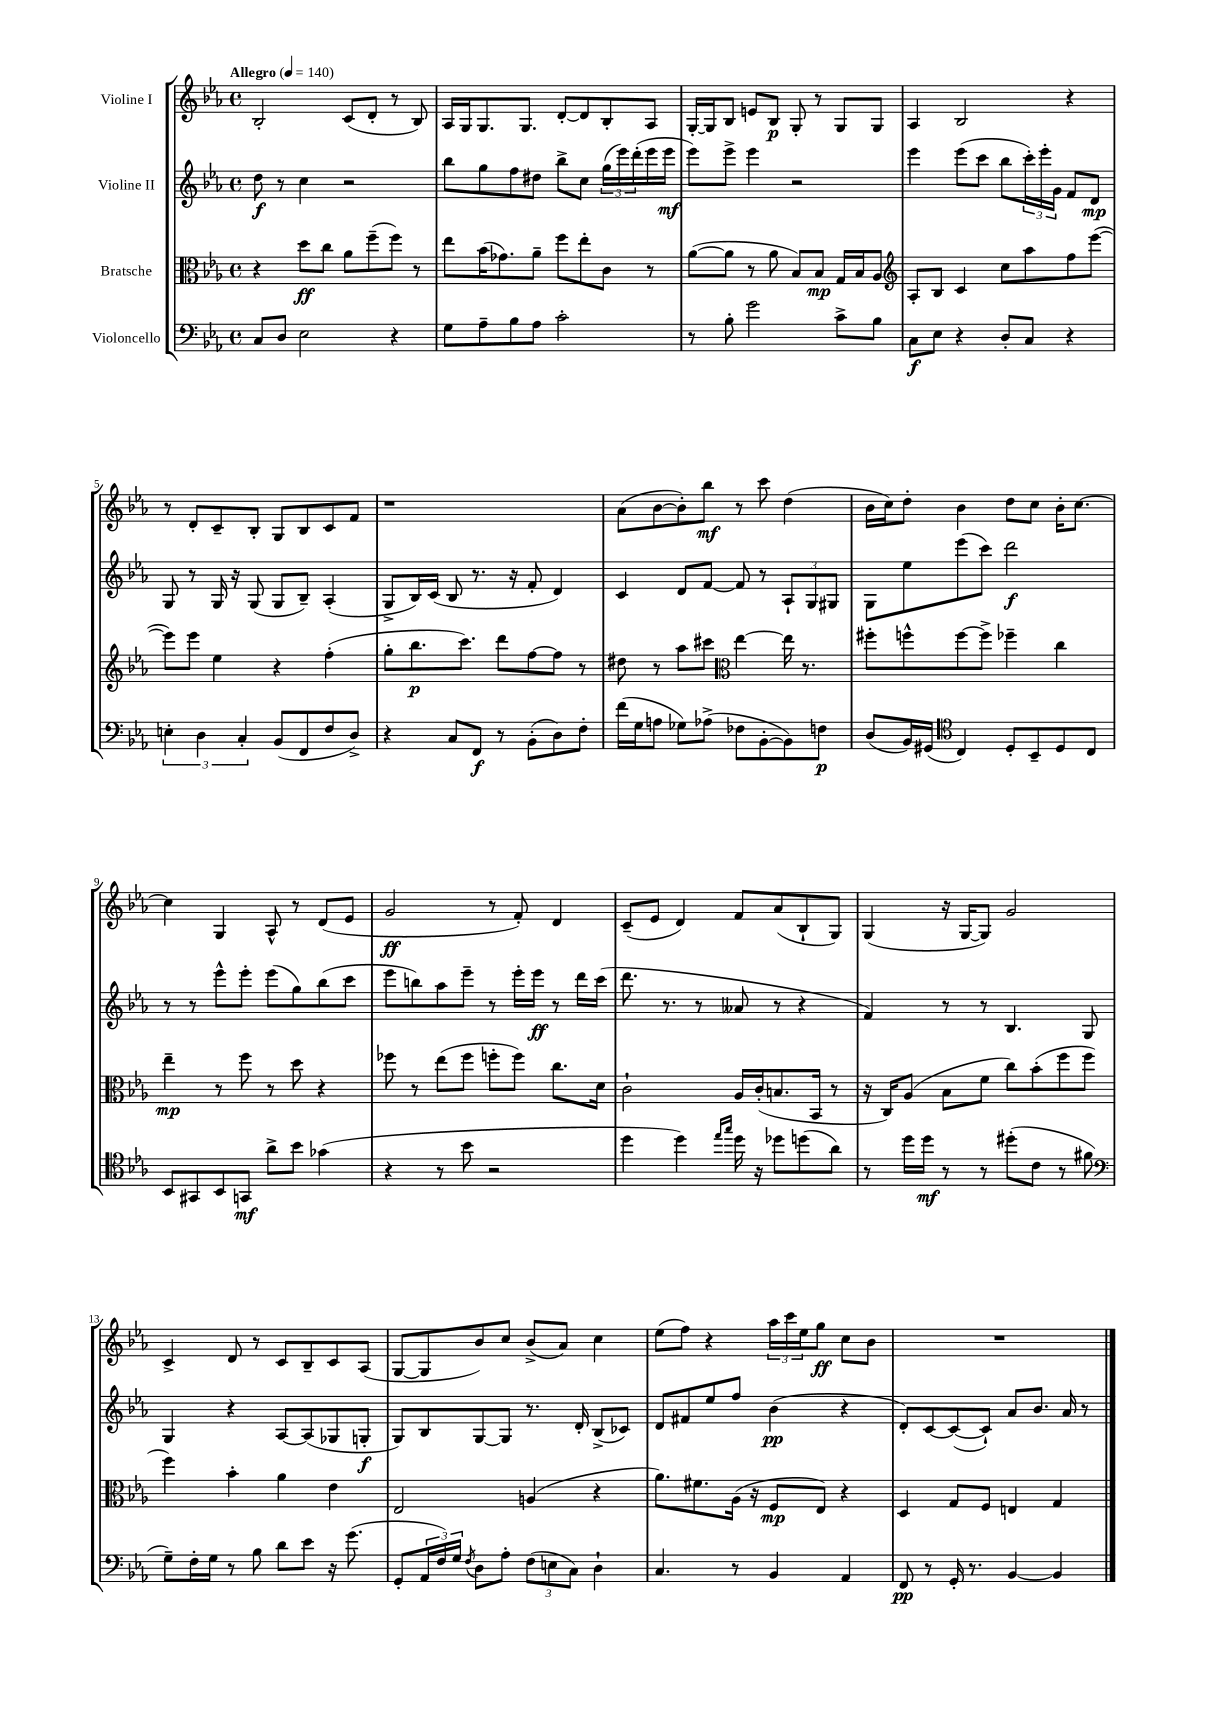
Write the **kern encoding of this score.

**kern	**kern	**kern	**kern
*staff4	*staff3	*staff2	*staff1
*clefF4	*clefC3	*clefG2	*clefG2
*k[b-e-a-]	*k[b-e-a-]	*k[b-e-a-]	*k[b-e-a-]
*M4/4	*M4/4	*M4/4	*M4/4
*met(c)	*met(c)	*met(c)	*met(c)
*MM140	*MM140	*MM140	*MM140
8C	4r	8dd	2B-'
8D	.	8r	.
2E-	8dd	4cc	.
.	8cc	.	.
.	8a-	2r	(8c
.	(8ff~	.	8d'
4r	8ff)	.	8r
.	8r	.	8B-)
=	=	=	=
8G	8ee-	8bb-	16A-
.	.	.	16G
8A-~	(16b-	8gg	8.G
.	8.g-)	.	.
8B-	.	8ff	.
.	.	.	8.G
8A-	8a-~	8dd#	.
2c'	8ff	8bb-^	[8d'
.	8ee-'	8cc	8d]
.	8c	(24gg	8B-'
.	.	24eee-)	.
.	.	(24ddd'	.
.	8r	16eee-	8A-
.	.	16eee-	.
=	=	=	=
8r	([8a-	8eee-)	[16G'
.	.	.	16G]
8B-'	8a-]	8eee-^	8B-
2g	8r	4eee-	8e
.	8a-	.	8B-
.	8B-)	2r	8G'
.	8B-	.	8r
8c^	16G	.	8G
.	16B-	.	.
8B-	8A-	.	8G
=	=	=	=
*	*clefG2	*	*
8C	8A-'	4eee-	4A-
8E-	8B-	.	.
4r	4c	(8eee-	2B-
.	.	8ccc	.
8D'	8cc	8bb-	.
8C	8aa-	24ccc')	.
.	.	24eee-'	.
.	.	24g	.
4r	8ff	8f	4r
.	([8eee-	8d	.
=	=	=	=
6E'	8eee-])	8G	8r
.	8eee-	8r	8d'
6D	.	.	.
.	4ee-	16G	8c~
.	.	16r	.
6C'	.	.	.
.	.	(8G	8B-'
(8BB-	4r	8G	8G
8FF	.	8B-~)	8B-
8F	(4ff'	(4A-'	8c
8D^)	.	.	8f
=	=	=	=
4r	8gg'	8G^	1r
.	8.bb-	16B-)	.
.	.	(16c	.
8C	.	8B-	.
.	8.ccc)	.	.
8FF	.	8.r	.
8r	8ddd	.	.
.	.	16r	.
(8BB-'	[8ff	8f'	.
8D)	8ff]	4d)	.
8F'	8r	.	.
=	=	=	=
(16f	8dd#	4c	(8a-
16G	.	.	.
8A	8r	.	[8b-
8G-)	8aa-	8d	8b-'])
(8A-^	8ccc#	[8f	8bb-
*	*clefC3	*	*
8F-	[4ee-	8f]	8r
[8BB-'	.	8r	8ccc
8BB-])	16ee-]	12A-`	(4dd
.	8.r	.	.
.	.	12G	.
8F	.	.	.
.	.	12G#	.
=	=	=	=
(8D	8ff#'	8G	16b-
.	.	.	16cc)
16BB-)	8ff^^	8ee-	8dd'
(16GG#	.	.	.
*clefC4	*	*	*
4C)	[8ff	(8eee-	4b-
.	8ff^]	8ccc)	.
8D'	4ff-~	2ddd	8dd
8BB-~	.	.	8cc
8D	4cc	.	16b-'
.	.	.	[8.cc
8C	.	.	.
=	=	=	=
8BB-	4ee-~	8r	4cc]
8GG#	.	8r	.
8BB-	8r	8eee-^^	4G
8GG	8ff	8eee-'	.
8a-^	8r	(8eee-	8A-^^
8b-	8dd	8gg)	8r
(4g-	4r	(8bb-	(8d
.	.	8ccc	8e-
=	=	=	=
4r	8ff-	8eee-	2g
.	8r	8bb)	.
8r	(8ee-	8aa-	.
8b-	8ff-	8eee-~	.
2r	8ff'	8r	8r
.	8ff)	16eee-'	8f')
.	.	16eee-	.
.	8.cc	8r	4d
.	.	16ddd	.
.	16d	(16ccc	.
=	=	=	=
4dd	2c`	8.ddd	(8c~
.	.	.	8e-
.	.	8.r	.
4dd)	.	.	4d)
.	.	8r	.
16qqee-	.	.	.
16qqgg	.	.	.
16dd	16A-	8a--	8f
16r	(16c'	.	.
8dd-	8.B	8r	(8a-
(8dd	.	4r	8B-`
.	16BB-	.	.
8a-)	8r	.	8G)
=	=	=	=
8r	16r	4f)	(4G
.	16C)	.	.
16dd	(8A-	.	.
16dd	.	.	.
8r	8B-	8r	16r
.	.	.	[16G
8r	8f	8r	8G])
(8dd#'	8cc)	4.B-	2g
8c	(8b-'	.	.
8r	8ff	.	.
8f#	8ff	8G	.
=	=	=	=
*clefF4	*	*	*
8G~)	4ff)	4G	4c^
16F'	.	.	.
16G	.	.	.
8r	4b-'	4r	8d
8B-	.	.	8r
8d	4a-	[8A-	8c
8e-	.	(8A-]	8B-~
16r	4e-	8G-	8c
(8.g	.	.	.
.	.	8G'	(8A-
=	=	=	=
8GG'	2E-	8G)	[8G
24AA-	.	8B-	8G]
24F)	.	.	.
24G	.	.	.
8qF	.	.	.
8D	.	[8G	8b-)
8A-'	.	8G]	8cc
(12F	(4A	8.r	(8b-^
12E	.	.	.
.	.	.	8a-)
12C)	.	.	.
.	.	16d'	.
4D`	4r	(8B-^	4cc
.	.	8c-)	.
=	=	=	=
4.C	8.a-)	8d	(8ee-
.	.	8f#	8ff)
.	8.f#	.	.
.	.	8ee-	4r
8r	(16A-	8ff	.
.	16r	.	.
4BB-	8F	(4b-	24aa-
.	.	.	24ccc
.	.	.	24ee-
.	8E-)	.	8gg
4AA-	4r	4r	8cc
.	.	.	8b-
=	=	=	=
8FF	4D	8d')	1r
8r	.	[8c	.
16GG'	8G	(8c_	.
8.r	.	.	.
.	8F	8c`])	.
[4BB-	4E	8a-	.
.	.	8.b-	.
4BB-]	4G	.	.
.	.	16a-	.
.	.	8r	.
==	==	==	==
*-	*-	*-	*-
